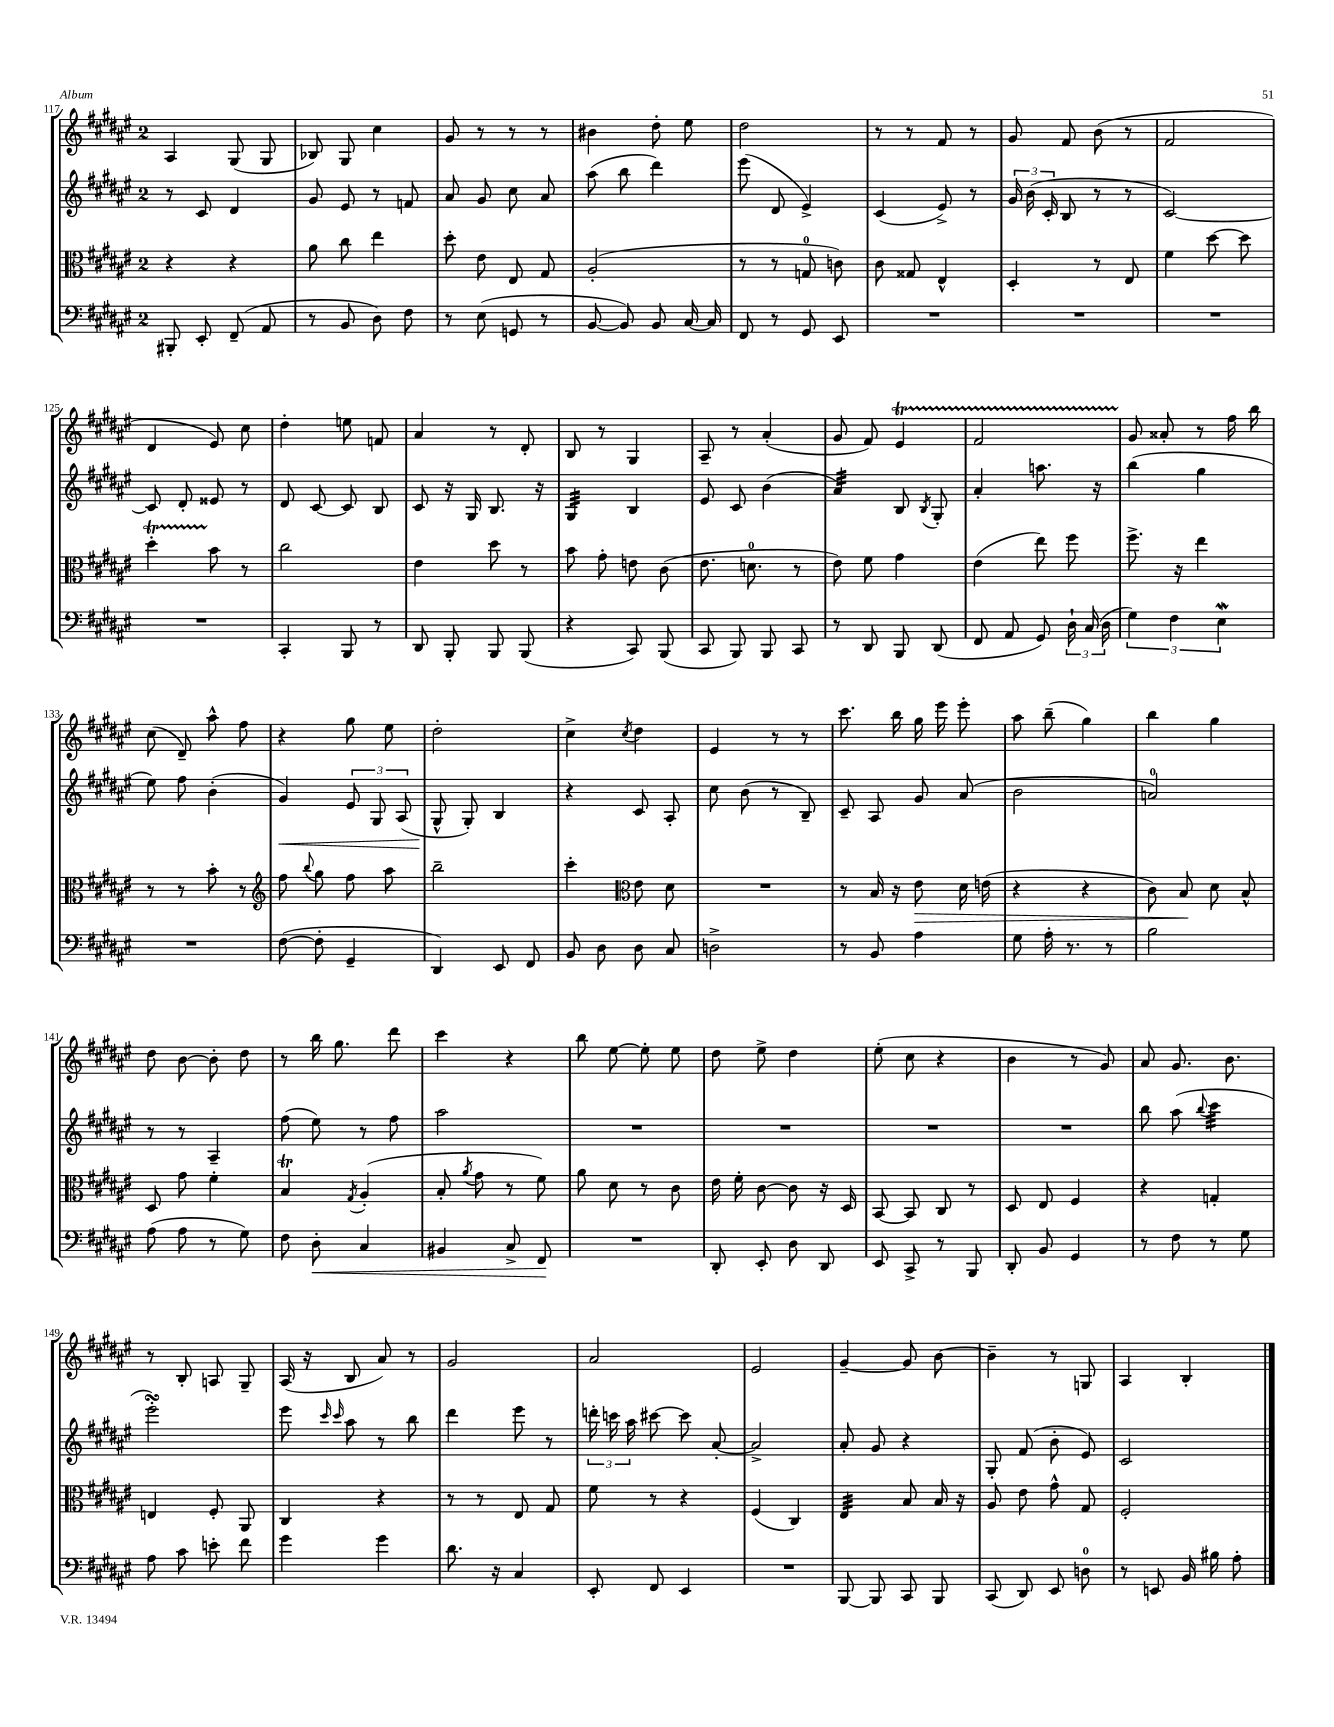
<<
\new StaffGroup <<
\new Staff = "s0" {
    \clef treble \key fis \major \once \override Staff.TimeSignature.style = #'single-digit \time 2/4
    \autoBeamOff ais4 gis8( gis8 |
    bes8) gis8 cis''4 |
    gis'8 r8 r8 r8 |
    bis'4 dis''8-. eis''8 |
    dis''2 |
    r8 r8 fis'8 r8 |
    gis'8 fis'8 b'8( r8 |
    fis'2 |
    dis'4 eis'8) cis''8 |
    dis''4-. e''8 f'8 |
    ais'4 r8 dis'8-. |
    b8 r8 gis4 |
    ais8-- r8 ais'4-.( |
    gis'8 fis'8) eis'4\startTrillSpan |
    fis'2 |
    gis'8\stopTrillSpan aisis'8-. r8 fis''16 b''16 |
    cis''8( dis'8--) ais''8-^ fis''8 |
    r4 gis''8 eis''8 |
    dis''2-. |
    cis''4-> \acciaccatura { cis''8 } dis''4 |
    eis'4 r8 r8 |
    cis'''8. b''16 gis''16 eis'''16 eis'''8-. |
    ais''8 b''8--( gis''4) |
    b''4 gis''4 |
    dis''8 b'8~ b'8-. dis''8 |
    r8 b''16 gis''8. dis'''8 |
    cis'''4 r4 |
    b''8 eis''8~ eis''8-. eis''8 |
    dis''8 eis''8-> dis''4 |
    eis''8-.( cis''8 r4 |
    b'4 r8 gis'8) |
    ais'8 gis'8. b'8. |
    r8 b8-. a8 gis8-- |
    ais16( r16 b8 ais'8) r8 |
    gis'2 |
    ais'2 |
    eis'2 |
    gis'4~-- gis'8 b'8~ |
    b'4-- r8 g8 |
    ais4 b4-. \bar "|." |
}
\new Staff = "s1" {
    \clef treble \key fis \major \once \override Staff.TimeSignature.style = #'single-digit \time 2/4
    \autoBeamOff r8 cis'8 dis'4 |
    gis'8 eis'8 r8 f'8 |
    ais'8 gis'8 cis''8 ais'8 |
    ais''8( b''8 dis'''4) |
    eis'''8( dis'8 eis'4->) |
    cis'4( eis'8->) r8 |
    \tuplet 3/2 { gis'16 b'16( cis'16-. } b8 r8 r8 |
    cis'2~) |
    cis'8 dis'8-. eisis'8 r8 |
    dis'8 cis'8~ cis'8 b8 |
    cis'8 r16 gis16 b8. r16 |
    gis4:32 b4 |
    eis'8 cis'8 b'4( |
    ais'4:32) b8 \acciaccatura { b8 } gis8-. |
    ais'4-. a''8. r16 |
    b''4( gis''4 |
    eis''8) fis''8 b'4-.( |
    gis'4\<) \tuplet 3/2 { eis'8 gis8 ais8( } |
    gis8-^\! gis8-.) b4 |
    r4 cis'8 ais8-. |
    cis''8 b'8( r8 b8--) |
    cis'8-- ais8 gis'8 ais'8( |
    b'2 |
    a'2-0) |
    r8 r8 ais4-- |
    fis''8( eis''8) r8 fis''8 |
    ais''2 |
    R2 |
    R2 |
    R2 |
    R2 |
    b''8 ais''8( \appoggiatura { b''8 } cis'''4:32 |
    eis'''2-.\turn) |
    eis'''8 \grace { cis'''16 cis'''16 } ais''8 r8 b''8 |
    dis'''4 eis'''8 r8 |
    \tuplet 3/2 { d'''16-. c'''16 ais''16 } cis'''8~ cis'''8 ais'8~-. |
    ais'2-> |
    ais'8-. gis'8 r4 |
    gis8-. fis'8( b'8-. eis'8) |
    cis'2 \bar "|." |
}
\new Staff = "s2" {
    \clef alto \key fis \major \once \override Staff.TimeSignature.style = #'single-digit \time 2/4
    \autoBeamOff r4 r4 |
    ais'8 cis''8 eis''4 |
    dis''8-. eis'8 eis8 gis8 |
    ais2-.( |
    r8 r8 g8-0 c'8) |
    cis'8 gisis8 eis4-^ |
    dis4-. r8 eis8 |
    fis'4 dis''8~ dis''8 |
    dis''4-.\startTrillSpan b'8\stopTrillSpan r8 |
    cis''2 |
    eis'4 dis''8 r8 |
    b'8 gis'8-. e'8 cis'8( |
    eis'8. d'8.-0 r8 |
    eis'8) fis'8 gis'4 |
    eis'4( eis''8) fis''8 |
    fis''8.-> r16 eis''4 |
    r8 r8 b'8-. r8 |
    \clef treble fis''8 \appoggiatura { b''8 } gis''8 fis''8 ais''8 |
    b''2-- |
    cis'''4-. \clef alto eis'8 dis'8 |
    R2 |
    r8 b16 r16 eis'8\> dis'16 e'16( |
    r4 r4 |
    cis'8) b8\! dis'8 b8-^ |
    dis8 gis'8 fis'4-. |
    b4\trill \acciaccatura { gis8 } ais4-.( |
    b8-. \acciaccatura { ais'8 } gis'8 r8 fis'8) |
    ais'8 dis'8 r8 cis'8 |
    eis'16 fis'16-. cis'8~ cis'8 r16 dis16 |
    b,8~ b,8 cis8 r8 |
    dis8 eis8 fis4 |
    r4 g4-. |
    e4 fis8-. ais,8 |
    cis4 r4 |
    r8 r8 eis8 gis8 |
    fis'8 r8 r4 |
    fis4( cis4) |
    eis4:32 b8 b16 r16 |
    ais8 eis'8 gis'8-^ gis8 |
    fis2-. \bar "|." |
}
\new Staff = "s3" {
    \clef bass \key fis \major \once \override Staff.TimeSignature.style = #'single-digit \time 2/4
    \autoBeamOff bis,,8-. eis,8-. fis,8--( ais,8 |
    r8 b,8 dis8) fis8 |
    r8 eis8( g,8 r8 |
    b,8~ b,8) b,8 cis16~ cis16 |
    fis,8 r8 gis,8 eis,8 |
    R2 |
    R2 |
    R2 |
    R2 |
    cis,4-. b,,8 r8 |
    dis,8 b,,8-. b,,8 b,,8( |
    r4 cis,8) b,,8( |
    cis,8 b,,8) b,,8 cis,8 |
    r8 dis,8 b,,8 dis,8( |
    fis,8 ais,8 gis,8) \tuplet 3/2 { dis16-! cis16( dis16 } |
    \tuplet 3/2 { gis4) fis4 eis4\mordent } |
    R2 |
    fis8~( fis8-. gis,4-- |
    dis,4) eis,8 fis,8 |
    b,8 dis8 dis8 cis8 |
    d2-> |
    r8 b,8 ais4 |
    gis8 ais16-. r8. r8 |
    b2 |
    ais8( ais8 r8 gis8) |
    fis8 dis8-.\< cis4 |
    bis,4 cis8-> fis,8\! |
    R2 |
    dis,8-. eis,8-. dis8 dis,8 |
    eis,8 cis,8-> r8 b,,8 |
    dis,8-. b,8 gis,4 |
    r8 fis8 r8 gis8 |
    ais8 cis'8 e'8-. fis'8 |
    gis'4 gis'4 |
    dis'8. r16 cis4 |
    eis,8-. fis,8 eis,4 |
    R2 |
    b,,8~ b,,8 cis,8 b,,8 |
    cis,8( dis,8) eis,8 d8-0 |
    r8 e,8 b,16 bis16 ais8-. \bar "|." |
}
>>
>>
\layout { \context { \Score currentBarNumber = #117 } }
